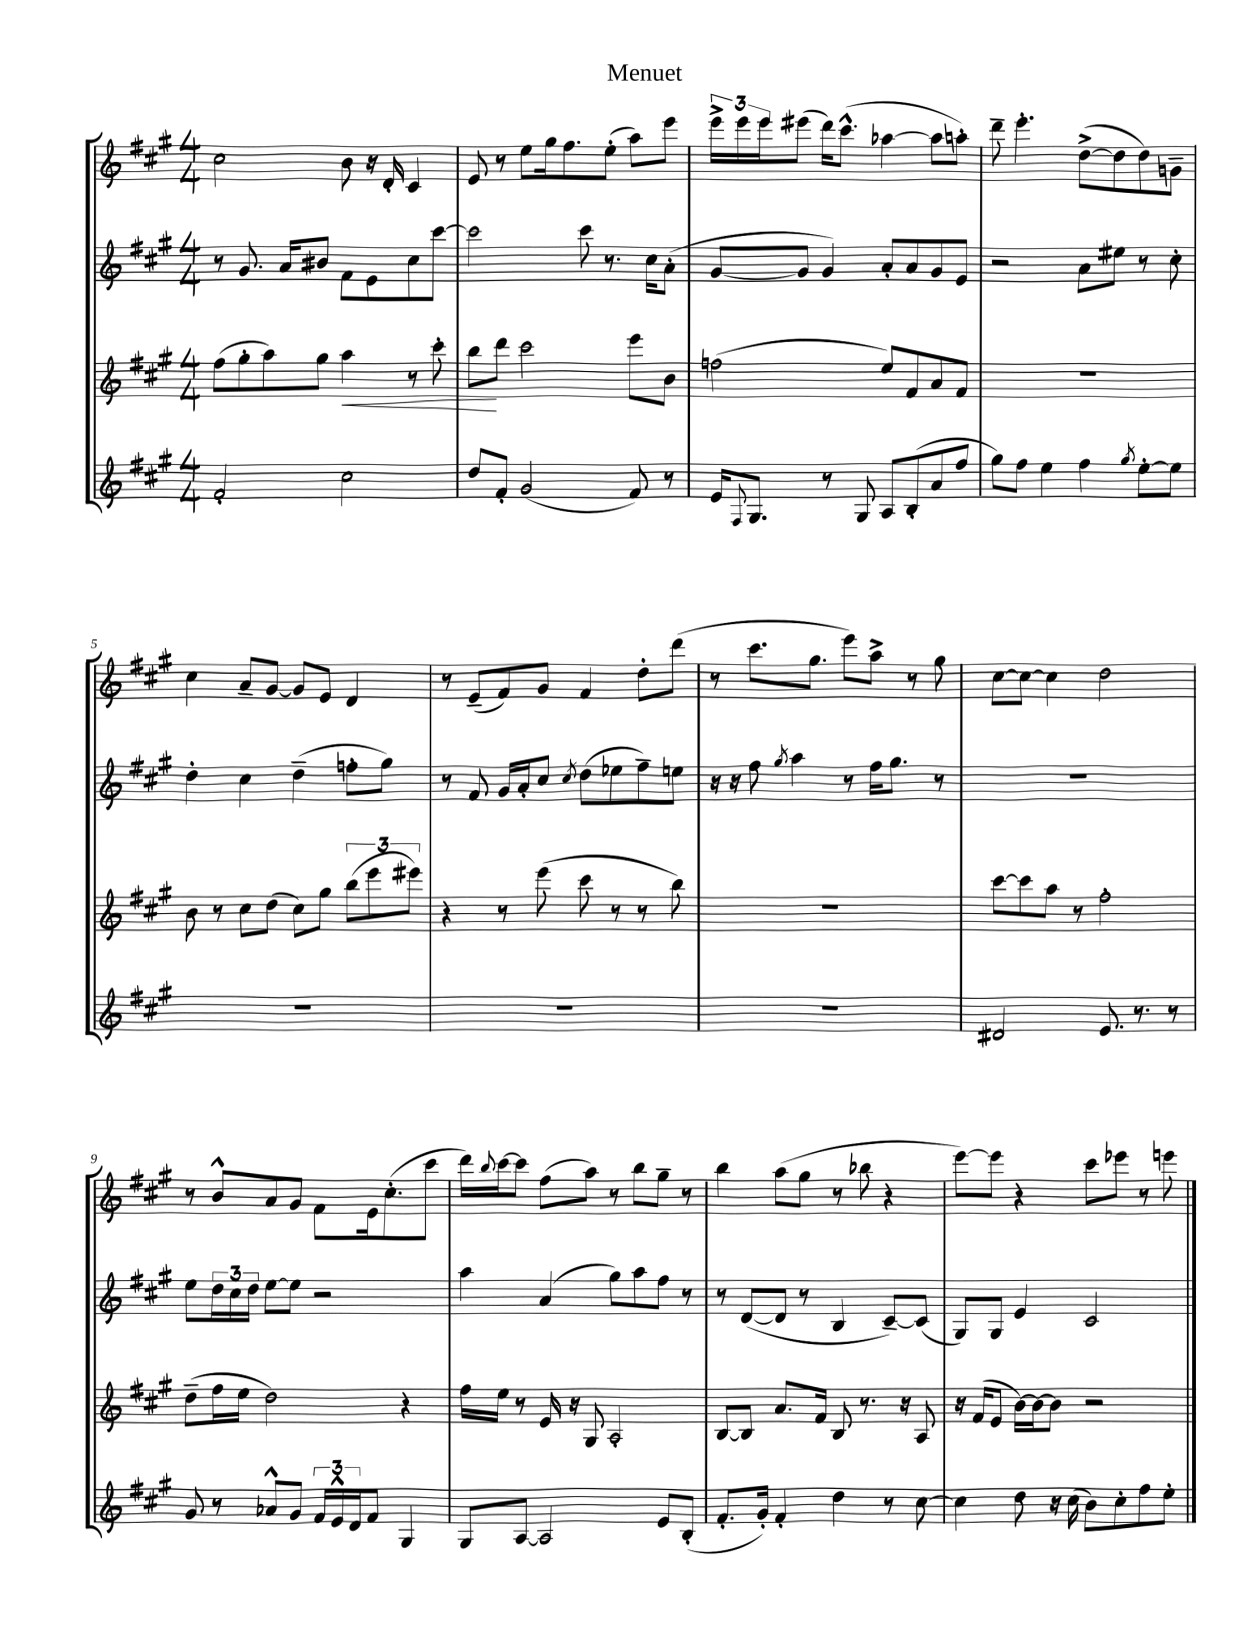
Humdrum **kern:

**kern	**kern	**kern	**kern
*staff4	*staff3	*staff2	*staff1
*clefG2	*clefG2	*clefG2	*clefG2
*k[f#c#g#]	*k[f#c#g#]	*k[f#c#g#]	*k[f#c#g#]
*M4/4	*M4/4	*M4/4	*M4/4
2f#'	(8ff#	8r	2cc#
.	8gg#'	8.g#	.
.	8aa)	.	.
.	.	16a	.
.	8gg#	8b#	.
2cc#	4aa	8f#	8b
.	.	8e	16r
.	.	.	16d'
.	8r	8cc#	4c#
.	8ccc#'	[8ccc#	.
=	=	=	=
8dd	8bb	2ccc#]	8e
8f#'	8ddd	.	8r
(2g#	2ccc#	.	8ee
.	.	.	16gg#
.	.	.	8.ff#
.	.	8ccc#	.
.	.	8.r	(8ee'
8f#)	8eee	.	8aa)
.	.	16cc#	.
8r	8b	(8a'	8eee
=	=	=	=
16e	(2ff	[8g#	24eee^
.	.	.	24eee
8qqF#	.	.	.
8.G#	.	.	.
.	.	.	24eee
.	.	8g#]	(8eee#
8r	.	4g#)	16ddd)
.	.	.	(8.ccc#^^
8G#	.	.	.
8A	8ee)	8a'	[4aa-
(8B'	8f#	8a	.
8a	8a	8g#	8aa-]
8ff#	8f#	8e	8aa')
=	=	=	=
8gg#)	1r	2r	8ddd~
8ff#	.	.	4.eee'
4ee	.	.	.
4ff#	.	8a	([8dd^
.	.	8ee#	8dd]
8qgg#	.	.	.
[8ee'	.	8r	8dd)
8ee]	.	8cc#'	8g~
=	=	=	=
1r	8b	4dd'	4cc#
.	8r	.	.
.	8cc#	4cc#	8a~
.	(8dd	.	[8g#
.	8cc#)	(4dd~	8g#]
.	8gg#	.	8e
.	(12bb	8ff'	4d
.	12eee	.	.
.	.	8gg#)	.
.	12eee#)	.	.
=	=	=	=
1r	4r	8r	8r
.	.	8f#	(8e~
.	8r	16g#	8f#)
.	.	16a'	.
.	(8eee	8cc#	8g#
.	.	8qcc#	.
.	8ccc#	(8dd	4f#
.	8r	8ee-	.
.	8r	8ff#~)	8dd'
.	8bb)	8ee	(8ddd
=	=	=	=
1r	1r	16r	8r
.	.	16r	.
.	.	8ff#	8.ccc#
.	.	8qgg#	.
.	.	4aa	.
.	.	.	8.gg#
.	.	8r	8eee)
.	.	16ff#	8aa^
.	.	8.gg#	.
.	.	.	8r
.	.	8r	8gg#
=	=	=	=
2d#	[8ccc#	1r	[8cc#
.	8ccc#]	.	8cc#_
.	8aa	.	4cc#]
.	8r	.	.
8.e	2ff#'	.	2dd
8.r	.	.	.
8r	.	.	.
=	=	=	=
8g#	(8dd~	8ee	8r
8r	16ff#	24dd	8b^^
.	.	24cc#	.
.	16ee	.	.
.	.	24dd	.
8a-^^	2dd)	[8ee	8a
8g#	.	8ee]	8g#
24f#	.	2r	8f#
24e^^	.	.	.
24d	.	.	.
8f#	.	.	16e
.	.	.	(8.cc#'
4G#	4r	.	.
.	.	.	8ccc#
=	=	=	=
8G#	16ff#	4aa	16ddd)
.	.	.	8qqbb
.	16ee	.	[16ccc#
[8A	8r	.	8ccc#]
2A]	16e	(4a	(8ff#
.	16r	.	.
.	8G#	.	8aa)
.	2A'	8gg#)	8r
.	.	8aa	8bb
8e	.	8ff#	8gg#~
(8B'	.	8r	8r
=	=	=	=
8.f#'	[8B	8r	4bb
.	8B]	([8d	.
16g#')	.	.	.
4f#'	8.a	8d]	(8aa
.	.	8r	8gg#
.	16f#	.	.
4dd	8B	4B	8r
.	8.r	.	8bb-
8r	.	[8c#~)	4r
.	16r	.	.
[8cc#	8A	(8c#]	.
=	=	=	=
4cc#]	16r	8G#)	[8eee)
.	(16f#	.	.
.	8e	8G#	8eee]
8dd	[16b)	4e	4r
.	16b_	.	.
16r	8b]	.	.
(16cc#	.	.	.
8b)	2r	2c#	8ccc#
8cc#'	.	.	8eee-
8ff#	.	.	8r
8ee'	.	.	8eee
==	==	==	==
*-	*-	*-	*-
